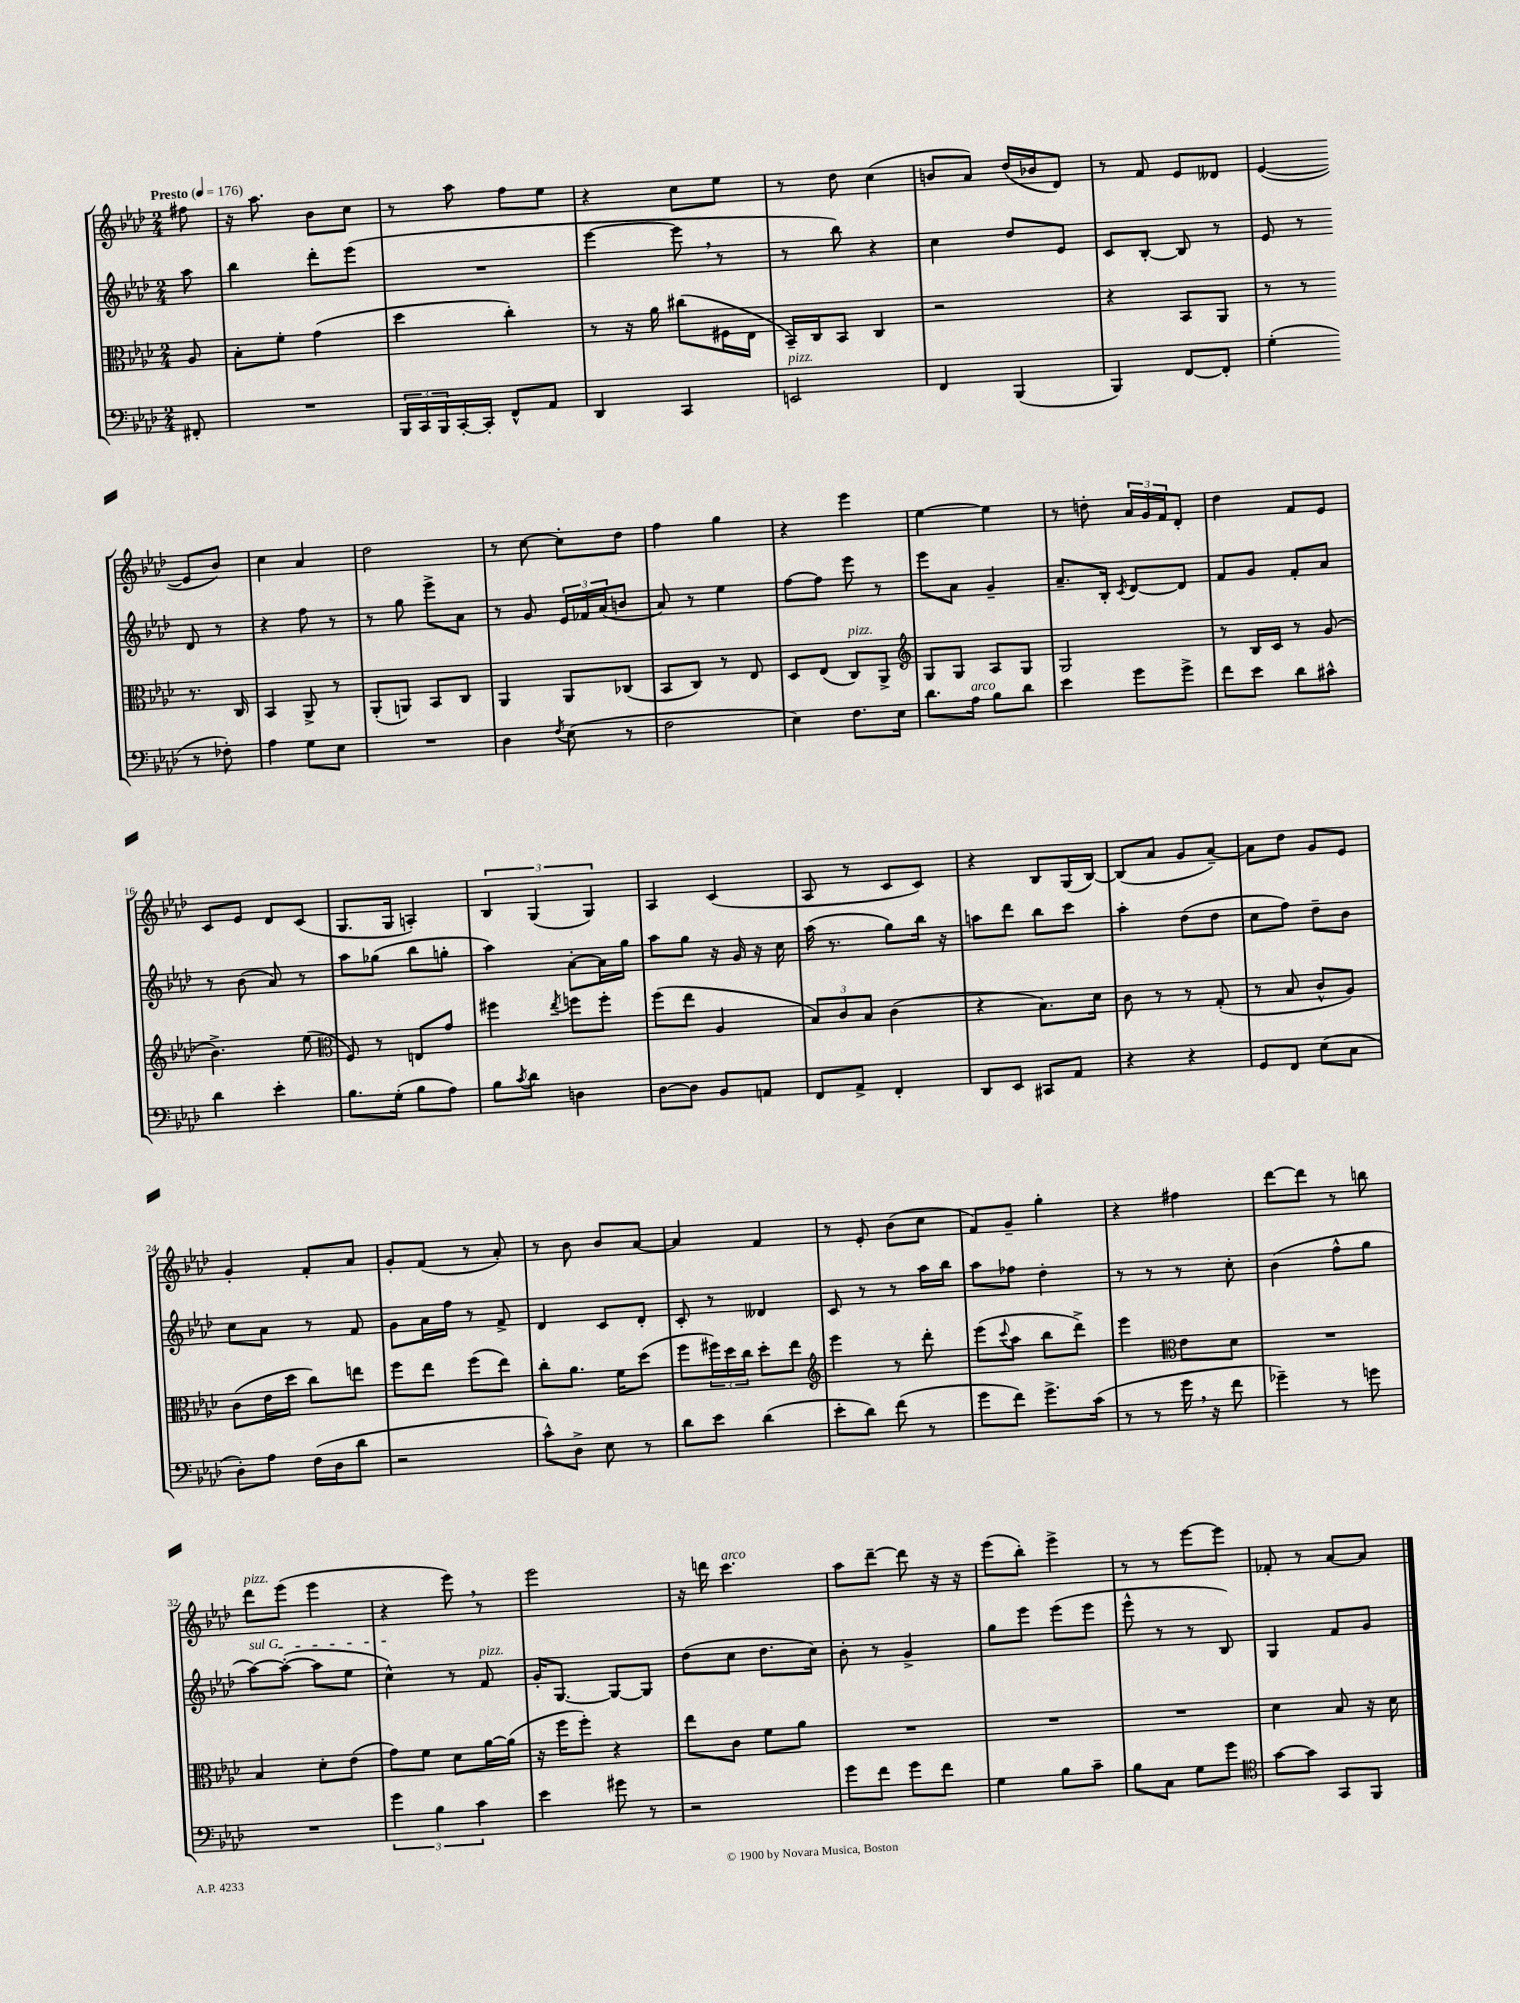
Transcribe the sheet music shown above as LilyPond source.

<<
\new StaffGroup <<
\new Staff = "s0" {
    \clef treble \key aes \major \numericTimeSignature \time 2/4 \partial 8 \tempo "Presto" 4 = 176
    fis''8 |
    r16 aes''8. bes'8 c''8 |
    r8 aes''8 f''8 ees''8 |
    r4 c''8 ees''8 |
    r8 des''8 c''4( |
    b'8 aes'8) des''16( bes'16 des'8) |
    r8 f'8 ees'8 deses'8 |
    ees'4~( ees'8 bes'8) |
    c''4 aes'4 |
    des''2 |
    r8 c''8~ c''8-. des''8 |
    f''4 g''4 |
    r4 ees'''4 |
    ees''4~ ees''4 |
    r8 d''8-. \tuplet 3/2 { aes'16 g'16 f'16 } des'8-. |
    des''4 f'8 ees'8 |
    c'8 ees'8 des'8 c'8( |
    g8. g16 a4-.) |
    \tuplet 3/2 { bes4 g4( g4) } |
    aes4 c'4( |
    aes8 r8 c'8 c'8) |
    r4 bes8 g16( bes16~) |
    bes8( aes'8 g'8 aes'8~--) |
    aes'8 des''8 g'8 ees'8 |
    g'4-. f'8-. aes'8 |
    g'8-. f'8( r8 aes'8-.) |
    r8 bes'8 bes'8 aes'8~ |
    aes'4 f'4 |
    r8 ees'8-. bes'8( c''8 |
    f'8) g'8-- g''4-. |
    r4 fis''4 |
    des'''8~ des'''8 r8 b''8 |
    des'''8^\markup { \italic "pizz." } ees'''8( ees'''4 |
    r4 ees'''8) \breathe r8 |
    ees'''2 |
    r16 d'''16 c'''4.^\markup { \italic "arco" } |
    aes''8 des'''8~-- des'''8 r16 r16 |
    ees'''8( bes''8-.) ees'''4-> |
    r8 r8 ees'''8~ ees'''8 |
    fes'8-. r8 aes'8~ aes'8 \bar "|." |
}
\new Staff = "s1" {
    \clef treble \key aes \major \numericTimeSignature \time 2/4 \partial 8
    aes''8 |
    bes''4 des'''8-. ees'''8( |
    R2 |
    ees'''4~ ees'''8 \breathe r8 |
    r8 bes''8) r4 |
    c''4 des''8 ees'8 |
    c'8 bes8~-. bes8 r8 |
    ees'8 r8 des'8 r8 |
    r4 f''8 r8 |
    r8 g''8 ees'''8-> aes'8 |
    r8 g'8 \tuplet 3/2 { ees'16 fes'16 aes'16( } b'8 |
    aes'8) r8 ees''4 |
    f''8~ f''8 ees'''8 r8 |
    ees'''8 aes'8 g'4-- |
    aes'8.-- bes16-. \acciaccatura { c'8 } des'8~ des'8 |
    f'8 g'8 f'8-. aes'8 |
    r8 bes'8( aes'8) r8 |
    aes''8 ges''8( bes''8 g''8-. |
    aes''4) aes'8~-. aes'16 g''16 |
    aes''8 g''8 r16 g'16 r16 c''16 |
    aes''16( r8. g''8) bes''16 r16 |
    a''8 des'''8 bes''8 c'''8 |
    aes''4-. des''8( des''8 |
    c''8 f''8) des''8-- bes'8 |
    c''8 aes'8 r8 f'8 |
    g'8 aes'16 f''16 r8 f'8-> |
    des'4 c'8 des'8-. |
    c'8-. r8 deses'4 |
    c'8 r8 r8 aes''16 bes''16 |
    aes''8 fes''8 des''4-. |
    r8 r8 r8 c''8-. |
    bes'4( f''8-^ g''8 |
    \once \override TextSpanner.bound-details.left.text = \markup { \italic "sul G" } aes''8~\startTextSpan) aes''8~-.( aes''8 ees''8 |
    c''4-^\stopTextSpan) r8 f'8^\markup { \italic "pizz." } |
    g'16-. g8.~ g8~ g8 |
    des''8( c''8 des''8. c''16) |
    bes'8-. r8 g'4-> |
    g''8 ees'''8 ees'''8( ees'''8 |
    ees'''8-^ r8 r8 bes8) |
    g4 f'8 g'8 \bar "|." |
}
\new Staff = "s2" {
    \clef alto \key aes \major \numericTimeSignature \time 2/4 \partial 8
    aes8 |
    bes8-. f'8-. g'4( |
    des''4 c''4-.) |
    r8 r16 aes'16 cis''8( fis16 ees16 |
    bes,16--) c16 bes,8 c4 |
    r2 |
    r4 bes,8 aes,8 |
    r8 r8 r8. c16 |
    bes,4 aes,8-> r8 |
    aes,8-.( a,8) bes,8 c8 |
    aes,4 aes,8 ces8( |
    bes,8 c8) r8 ees8 |
    des8 ees8( c8^\markup { \italic "pizz." }) aes,8-> |
    \clef treble g8 g8 aes8 g8 |
    g2 |
    r8 bes16 c'16 r8 g'8( |
    bes'4.->) ees''8( |
    \clef alto f8) r8 e8 g'8 |
    fis''4 \acciaccatura { ees''8 } f''8 f''8-. |
    f''8( ees''8 aes4 |
    \tuplet 3/2 { bes8) c'8 bes8 } c'4( |
    r4 bes8.) des'16 |
    c'8 r8 r8 g8-.( |
    r8 bes8 c'8-^ aes8) |
    c'8( ees'16 des''16 c''8) e''8 |
    f''8 ees''8 f''8( ees''8) |
    c''8-. aes'8. f'16 des''8( |
    f''8 \tuplet 3/2 { fis''16) des''16 c''16 } des''8-. ees''8 |
    \clef treble ees'''4 r8 des'''8-. |
    ees'''8( \appoggiatura { c'''8 } aes''8 bes''8 des'''8->) |
    ees'''4 \clef alto ees'8 des'8 |
    R2 |
    bes4 des'8-. ees'8( |
    g'8) f'8 des'8 aes'16~ aes'16( |
    r16 f''16 f''8-.) r4 |
    ees''8 c'8 f'8 aes'8 |
    R2 |
    R2 |
    R2 |
    des'4 bes8 r16 des'16 \bar "|." |
}
\new Staff = "s3" {
    \clef bass \key aes \major \numericTimeSignature \time 2/4 \partial 8
    fis,8-. |
    R2 |
    \tuplet 3/2 { bes,,16 c,16 bes,,16 } c,16~-. c,16-. f,8-^ aes,8 |
    des,4 c,4 |
    e,2^\markup { \italic "pizz." } |
    f,4 bes,,4( |
    bes,,4) f,8~ f,8-. |
    g4-.( r8 fes8-.) |
    aes4 g8 ees8 |
    R2 |
    des4 \acciaccatura { f8 } ees8( r8 |
    f2 |
    ees4) f8. ees16 |
    des'8. aes16^\markup { \italic "arco" } bes8 des'8 |
    ees'4 g'8 g'8-> |
    f'8 ees'8 des'8 cis'8-^ |
    des'4 ees'4-. |
    bes8. g16-.( bes8 aes8) |
    bes8 \acciaccatura { c'8 } des'8 d4 |
    des8~ des8 bes,8 a,8 |
    f,8 aes,8-> f,4-. |
    des,8 ees,8 cis,8 aes,8 |
    r4 r4 |
    g,8 f,8 ees8( c8 |
    des8-.) aes8 f16( des16 des'8 |
    r2 |
    c'8-^) des8-> ees8 r8 |
    des'8 ees'8 des'4( |
    ees'8-. des'8) f'8( r8 |
    g'8 f'8) g'8.-> c'16( |
    r8 r8 g'16 \breathe r16 f'8 |
    ges'4--) r8 g'8 |
    R2 |
    \tuplet 3/2 { g'4 bes4 c'4 } |
    ees'4 gis'8 r8 |
    r2 |
    g'8 f'8 g'8 f'8 |
    g4 bes8 c'8-- |
    bes8 c8 g8 g'8 |
    \clef tenor g'8~ g'8 g,8 f,8 \bar "|." |
}
>>
>>
